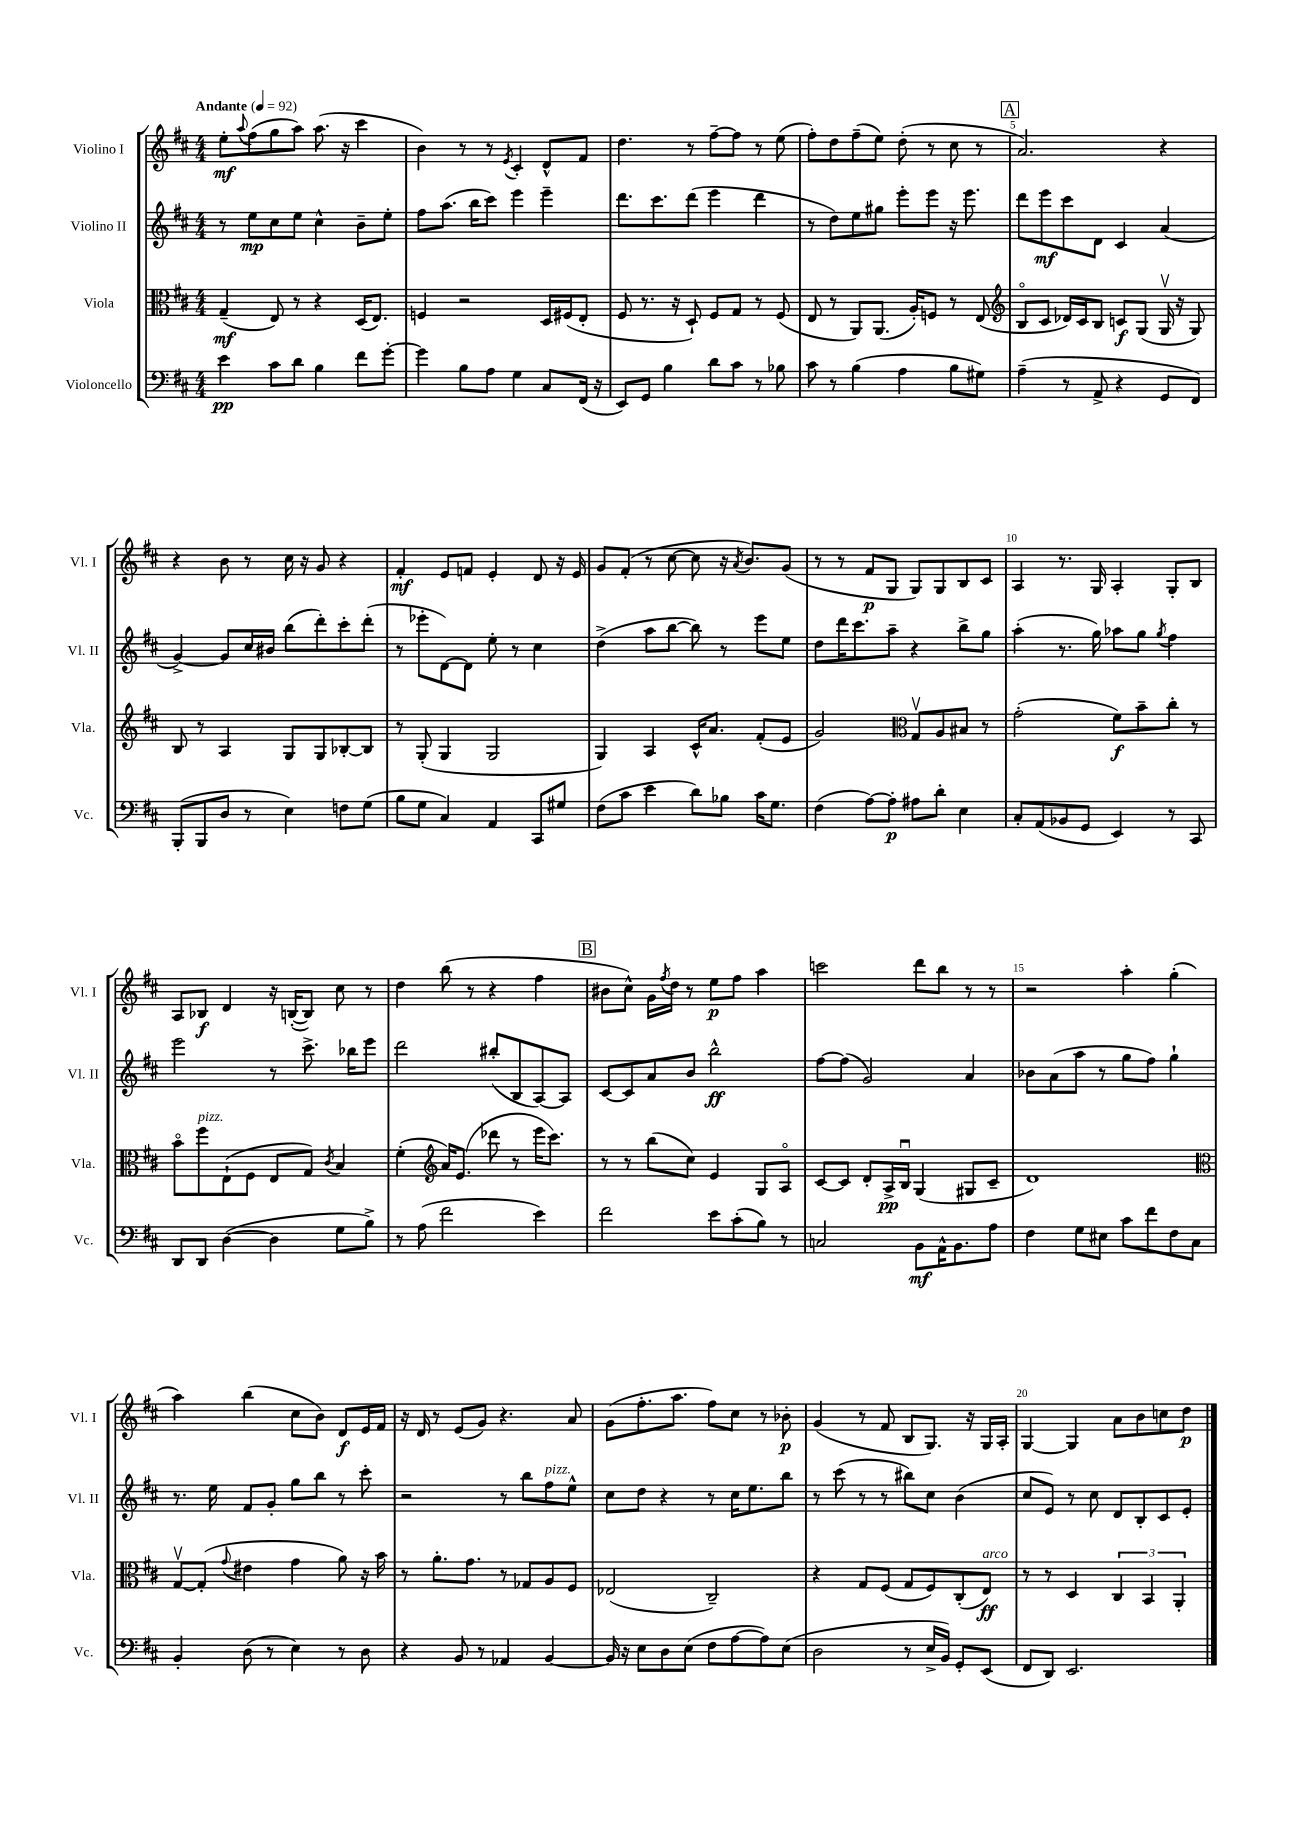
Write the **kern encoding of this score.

**kern	**kern	**kern	**kern
*staff4	*staff3	*staff2	*staff1
*clefF4	*clefC3	*clefG2	*clefG2
*k[f#c#]	*k[f#c#]	*k[f#c#]	*k[f#c#]
*M4/4	*M4/4	*M4/4	*M4/4
*MM92	*MM92	*MM92	*MM92
4e\	(4G~/	8r	8ee'\L
.	.	.	8qqaa/
.	.	8ee\L	(8ff#\
8c#\L	8E/)	8cc#\	8gg\
8d\J	8r	8ee\J	8aa\J)
4B\	4r	4cc#^^\	(8.aa\
.	.	.	16r
8f#\L	(16D/LK	8b~\L	4ccc#\
.	8.E/J)	.	.
[8g'\J	.	8ee'\J	.
=	=	=	=
4g\]	4F/	8ff#\L	4b\)
.	.	(8.aa\J	.
8B\L	2r	.	8r
.	.	16bb\LK	.
8A\J	.	8ccc#\J)	8r
.	.	.	8qe/
4G\	.	4eee\	4c#'/
8C#/L	16D/LL	4eee~\	8d^^/L
.	(16F#/J	.	.
(16FF#/Jk	8E'/J	.	8f#/J
16r	.	.	.
=	=	=	=
8EE/L)	8F#/	8.ddd\L	4.dd\
8GG/J	8.r	.	.
.	.	8.ccc#\	.
4B\	.	.	.
.	16r	.	.
.	8D`/)	(8ddd\J	8r
8d\L	8F#/L	4eee\	[8ff#~\L
8c#\J	8G/J	.	8ff#\]J
8r	8r	4ddd\	8r
8B-\	(8F#/	.	(8ee\
=	=	=	=
8c#\	8E/	8r	8ff#'\L)
8r	8r	8dd\L)	8dd\
(4B\	8AA/L)	8ee\	(8ff#~\
.	(8.AA/J	8gg#\J	8ee\J)
4A\	.	8eee'\L	(8dd'\
.	16A'/LK)	.	.
.	8F/J	8eee\J	8r
8B\L	8r	16r	8cc#\
.	.	8.eee\	.
8G#\J)	(8E/	.	8r
=	=	=	=
*	*clefG2	*	*
(4A~\	8Bo/L	8ddd\L	2.a/)
.	8c#/J	8eee\	.
8r	16d-/LL)	8ccc#\	.
.	16c#/J	.	.
8AA^/	8B/J	8d\J	.
4r	8c/L	4c#/	.
.	(8G/J	.	.
8GG/L	16Gv/	(4a/	4r
.	16r	.	.
8FF#/J)	8G/)	.	.
=	=	=	=
(8BBB'/L	8B/	[4g^/)	4r
8BBB/	8r	.	.
8D/J	4A/	8g/]L	8b\
8r	.	16cc#/L	8r
.	.	16b#/JJ	.
4E\)	8G/L	(8bb\L	16cc#\
.	.	.	16r
.	8G/	8ddd'\)	8g/
8F\L	[8B-'/	8ccc#'\	4r
(8G\J	8B-/]J	(8ddd'\J	.
=	=	=	=
8B\L	8r	8r	4f#'/
8G\J	(8G'/	8eee-'\L	.
4C#/)	4G/	[8d\)	8e/L
.	.	8d\]J	8f/J
4AA/	2G/	8ee'\	4e'/
.	.	8r	.
8CC#/L	.	4cc#\	8d/
8G#/J	.	.	16r
.	.	.	16e/
=	=	=	=
(8F#\L	4G/)	(4dd^\	8g/L
8c#\J	.	.	(8f#'/J
4e\	4A/	8aa\L	8r
.	.	[8bb\J	[8cc#\
8d\L)	16c#^^/LK	8bb\])	8cc#\]
.	8.a/J	.	.
8B-\J	.	8r	16r
.	.	.	8qa/
.	.	.	8.b/L)
16c#\LK	(8f#'/L	8eee\L	.
8.G\J	.	.	.
.	8e/J	8ee\J	(8g/J
=	=	=	=
(4F#\	2g/)	8dd\L	8r
.	.	16ddd\K	8r
.	.	8.ccc#\	.
[8A\L)	.	.	8f#/L
8A'\]J	.	8aa~\J	8G/J
*	*clefC3	*	*
8A#\L	8Gv/L	4r	8G/L)
8d'\J	8A/	.	8G/
4E\	8B#/J	8bb^\L	8B/
.	8r	8gg\J	8c#/J
=	=	=	=
8C#'/L	(2g'\	(4aa'\	4A/
(8AA/	.	.	.
8BB-/	.	8.r	8.r
8GG/J	.	.	.
.	.	16gg\)	16G/
4EE/)	8f#\L)	8aa-\L	4A'/
.	8b~\	8gg\J	.
.	.	8qgg/	.
8r	8cc#'\J	4ff#\	8G'/L
8CC#/	8r	.	8B/J
=	=	=	=
8DD/L	8bo\L	2eee\	8A/L
8DD/J	8ff#\	.	8B-/J
([4D\	(8E`\	.	4d/
.	8F#\J	.	.
4D\]	8E/L	8r	16r
.	.	.	([16B'/LK
.	8G/J)	8.ccc#^\	8B/]J)
.	8qc#/	.	.
8G\L	4B/	.	8cc#\
.	.	16bb-\LK	.
8B^\J)	.	8eee\J	8r
=	=	=	=
8r	(4f#'\	2ddd\	4dd\
(8A\	.	.	.
*	*clefG2	*	*
2f#\	16a/LK)	.	(8bb\
.	(8.e/J	.	.
.	.	.	8r
.	8ddd-\	(8bb#'/L	4r
.	8r	8B/	.
4e\)	16eee\LK	[8A/)	4ff#\
.	8.ccc#\J)	.	.
.	.	8A/]J	.
=	=	=	=
2f#\	8r	[8c#/L	8b#\L
.	8r	8c#/]	8cc#^^\J)
.	(8bb\L	8a/	16g\LL
.	.	.	8qff#/
.	.	.	16dd\JJ
.	8cc#\J)	8b/J	8r
8e\L	4e/	2bb^^\	8ee\L
(8c#'\	.	.	8ff#\J
8B\J)	8G/L	.	4aa\
8r	8Ao/J	.	.
=	=	=	=
2C/	[8c#/L	[8ff#\L	2ccc\
.	8c#/]J	(8ff#\]J	.
.	8d'/L	2g/)	.
.	16A^/L	.	.
.	16Bu/JJ	.	.
8BB\L	(4G/	.	8ddd\L
16AA^^\K	.	.	8bb\J
8.BB\	.	.	.
.	8G#/L	4a/	8r
8A\J	8c#~/J	.	8r
=	=	=	=
4F#\	1d)	8b-\L	2r
.	.	(8a\	.
8G\L	.	8aa\J	.
8E#\J	.	8r	.
8c#\L	.	8gg\L	4aa'\
8f#\	.	8ff#\J)	.
8F#\	.	4gg`\	(4gg'\
8C#\J	.	.	.
=	=	=	=
*	*clefC3	*	*
4BB'/	[8Gv/L	8.r	4aa\)
.	(8G'/]J	.	.
.	.	16ee\	.
.	8qqg/	.	.
(8D\	4e#\	8f#/L	(4bb\
8r	.	8g'/J	.
4E\)	4g\	8gg\L	8cc#\L
.	.	8bb\J	8b\J)
8r	8a\)	8r	8d/L
8D\	16r	8ccc#'\	16e/L
.	16b\	.	16f#/JJ
=	=	=	=
4r	8r	2r	16r
.	.	.	16d/
.	8.a'\L	.	8r
8BB/	.	.	(8e/L
.	8.g\J	.	.
8r	.	.	8g/J)
4AA-/	8r	8r	4.r
.	8G-/L	8bb\L	.
[4BB/	8A/	8ff#\	.
.	8F#/J	8ee^^\J	8a/
=	=	=	=
16BB/]	(2E-/	8cc#\L	(8g\L
16r	.	.	.
8E\L	.	8dd\J	8.ff#'\
8D\	.	4r	.
.	.	.	8.aa\J
(8E\J	.	.	.
8F#\L	2C#~/)	8r	8ff#\L)
[8A\	.	16cc#\LK	8cc#\J
.	.	8.ee\	.
8A\])	.	.	8r
(8E\J	.	8bb\J	8b-'\
=	=	=	=
2D\	4r	8r	(4g/
.	.	(8ccc#\	.
.	8G/L	8r	8r
.	(8F#/J	8r	8f#/
8r	8G/L	8bb#\L)	8B/L
16E^/LL	8F#/)	8cc#\J	8.G/J)
16BB/JJ)	.	.	.
8GG'/L	(8C#'/	(4b\	.
.	.	.	16r
(8EE/J	8E/J)	.	16G/LL
.	.	.	16A'/JJ
=	=	=	=
8FF#/L	8r	8cc#/L	[4G/
8DD/J)	8r	8e/J)	.
2.EE/	4D/	8r	4G/]
.	.	8cc#\	.
.	6C#/	8d/L	8a\L
.	.	8B'/	8b\
.	6BB/	.	.
.	.	8c#/	8cc\
.	6AA'/	.	.
.	.	8e'/J	8dd\J
==	==	==	==
*-	*-	*-	*-
